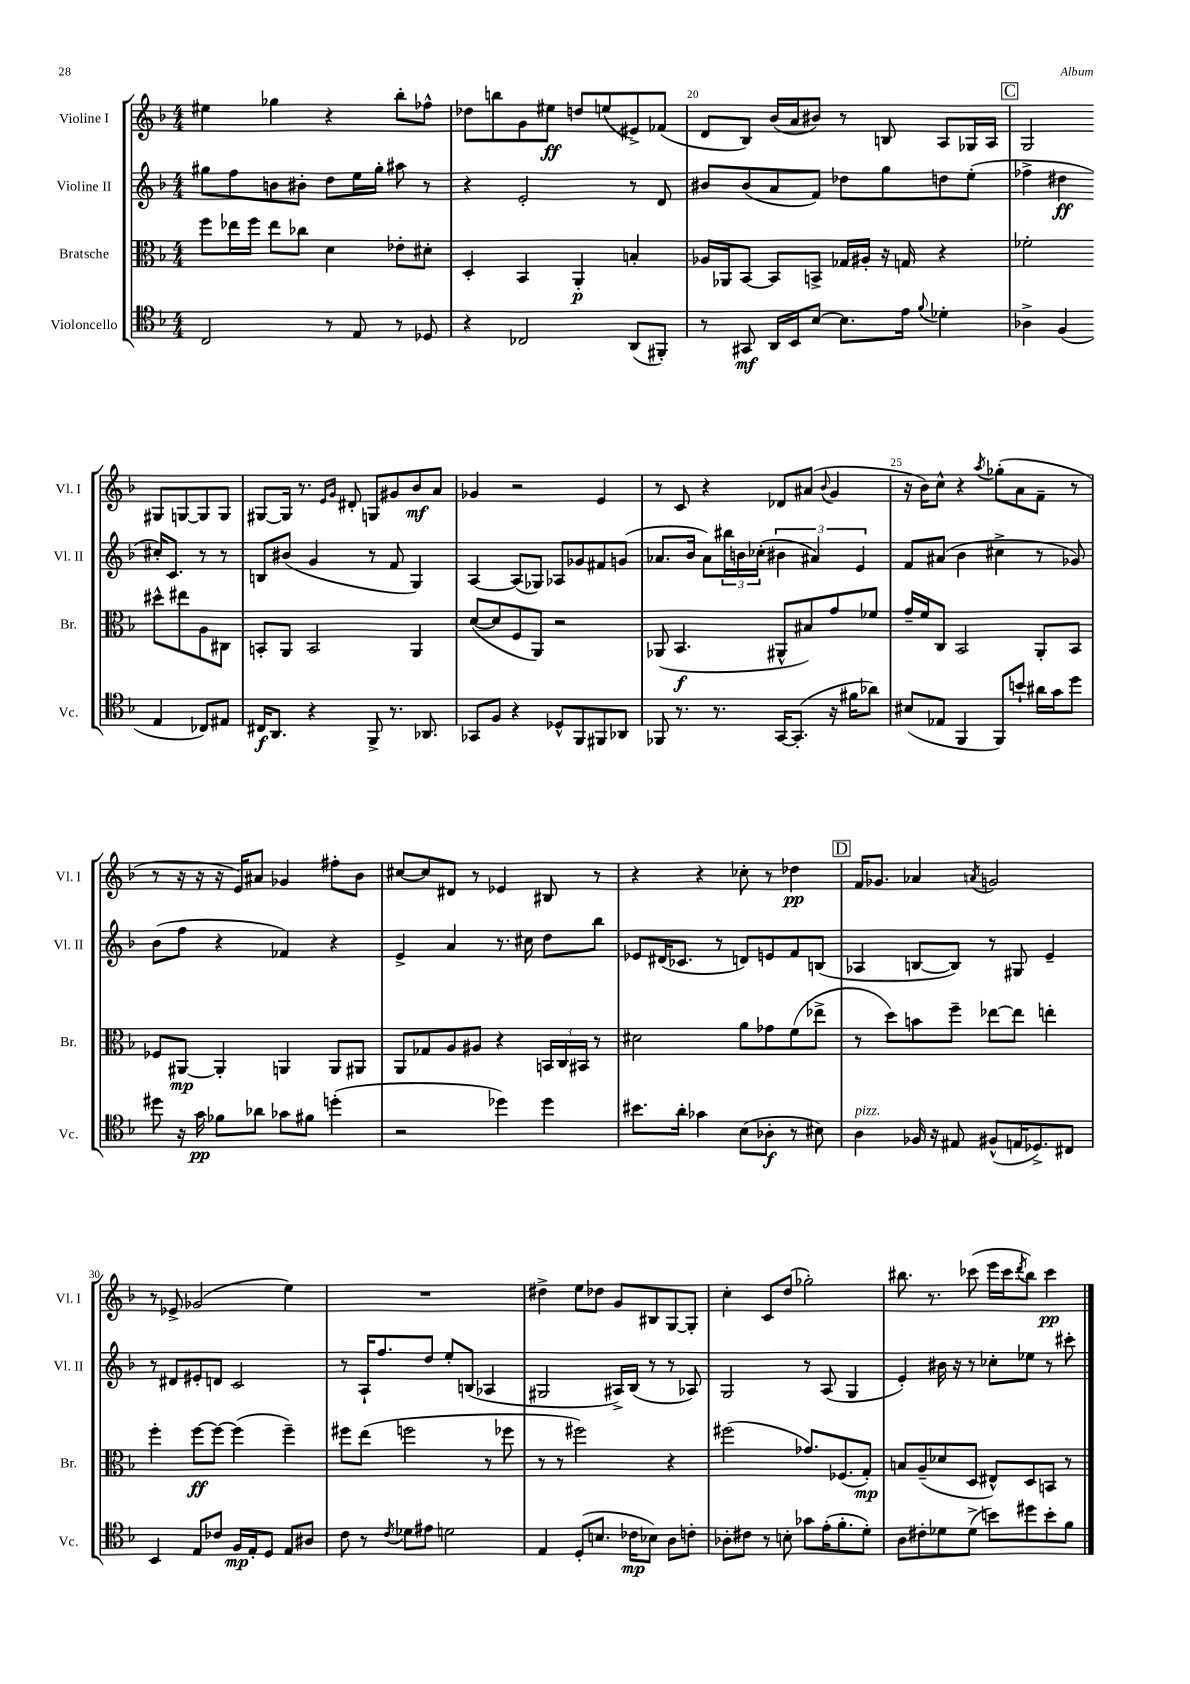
<<
\new StaffGroup <<
\new Staff = "s0" \with { instrumentName = "Violine I" shortInstrumentName = "Vl. I" } {
    \clef treble \key f \major \numericTimeSignature \time 4/4
    eis''4 ges''4 r4 bes''8-. fes''8-^ |
    des''8 b''8 g'8 eis''8\ff d''8 e''8( eis'8->) fes'8( |
    d'8 bes8) bes'16( a'16 bis'8) r8 b8 a8 ges16 a16 |
    \mark \markup { \box "C" } g2 gis8 g8~ g8 g8 |
    gis8~ gis16 r8. \grace { e'16 g'16 } dis'8-. g8 gis'8 bes'8\mf a'8 |
    ges'4 r2 e'4 |
    r8 c'8 r4 des'8 ais'8( \appoggiatura { bes'8 } g'4 |
    r16 bes'16) c''8-^ r4 \acciaccatura { a''8 } ges''8-.( a'8 f'8-- r8 |
    r8 r16 r16 r16 e'16) ais'8 ges'4 fis''8-. bes'8 |
    cis''8~ cis''8 dis'8 r8 ees'4 bis8 r8 |
    r4 r4 ces''8-. r8 des''4\pp |
    \mark \markup { \box "D" } f'16 ges'8. aes'4 \acciaccatura { a'8 } g'2 |
    r8 ees'8-> ges'2( e''4) |
    R1 |
    dis''4-> e''8 des''8 g'8 bis8 g8~ g8-. |
    c''4-. c'8 d''8( ges''2-.) |
    bis''8. r8. ces'''8( e'''16 ces'''16 \acciaccatura { d'''8 } bis''8) ces'''4\pp \bar "|." |
}
\new Staff = "s1" \with { instrumentName = "Violine II" shortInstrumentName = "Vl. II" } {
    \clef treble \key f \major \numericTimeSignature \time 4/4
    gis''8 f''8 b'8 bis'8-. d''8 e''16 gis''16-. ais''8 r8 |
    r4 e'2-. r8 d'8 |
    bis'8 bis'8( a'8 f'8) des''8 g''8 d''8 e''8-.( |
    \mark \markup { \box "C" } fes''4-> dis''4\ff cis''16-.) c'8. r8 r8 |
    b8 bis'8( g'4 r8 f'8 g4) |
    a4~ a8( ges8) aes8 ges'8 fis'8 g'8( |
    aes'8. bes'16 aes'8) \tuplet 3/2 { bis''16 b'16 ces''16-.( } \tuplet 3/2 { bis'4 ais'4) e'4 } |
    f'8 ais'8( bes'4 cis''4-> r8 ges'8) |
    bes'8( f''8 r4 fes'4) r4 |
    e'4-> a'4 r8. cis''16 d''8 bes''8 |
    ees'8 dis'16( ces'8. r8 d'8) e'8 f'8 b8( |
    \mark \markup { \box "D" } aes4 b8~ b8) r8 gis8 e'4-- |
    r8 dis'8 eis'8-. d'8 c'2 |
    r8 a16-! f''8. d''8 e''8-. b8( aes4 |
    gis2 ais16->) bes16( r8 r8 aes8) |
    g2 r8 a8( g4 |
    e'4-.) bis'16 r16 r8 ces''8-. ees''8 r8 cis'''8-. \bar "|." |
}
\new Staff = "s2" \with { instrumentName = "Bratsche" shortInstrumentName = "Br." } {
    \clef alto \key f \major \numericTimeSignature \time 4/4
    f''8 ees''16 f''16 ees''8 ces''8 d'4 ees'8-. dis'8-. |
    d4-. bes,4 a,4-.\p b4-. |
    aes16 aes,16 bes,8~ bes,8 b,8-> ges16 ais16-. r16 g16 r4 |
    \mark \markup { \box "C" } fes'2-. dis''8-^ eis''8 a8 cis8 |
    b,8-. a,8 b,2 a,4 |
    d'8~( d'8 f8 a,8) r2 |
    aes,8( bes,4.\f ais,8-^ bis8) g'8 fes'8 |
    g'16-- f'16 c8 bes,2 a,8-. bes,8 |
    fes8 ais,8~\mp ais,4-. a,4 a,8 ais,8 |
    a,8 ges8 a8 ais8 r4 \tuplet 3/2 { b,16 c16 bis,16 } r8 |
    dis'2 a'8 ges'8 f'8( ees''8-> |
    \mark \markup { \box "D" } r8 d''8) b'8 f''8-- ees''8~ ees''8 e''4-. |
    f''4-. f''8~\ff f''8~ f''4( f''4--) |
    fis''8 e''8( f''2 r8 fes''8 |
    r8 r8 fis''2) r4 |
    fis''2( ges'8.) fes8.( g8-.\mp) |
    b8 a8--( des'8 d8 eis8-^) d8 b,8 r8 \bar "|." |
}
\new Staff = "s3" \with { instrumentName = "Violoncello" shortInstrumentName = "Vc." } {
    \clef tenor \key f \major \numericTimeSignature \time 4/4
    c2 r8 e8 r8 des8 |
    r4 ces2 a,8( fis,8-.) |
    r8 gis,8\mf a,16 bes,16 bes8~ bes8. e'16 \appoggiatura { f'8 } des'4-. |
    \mark \markup { \box "C" } aes4-> f4( e4 ces8) eis8 |
    cis16\f a,8. r4 f,8-> r8. aes,8. |
    ges,8 f8 r4 des8-^ f,8 fis,8 aes,8 |
    fes,8 r8. r8. g,16~ g,8.-.( r16 fis'16 aes'8) |
    bis8( ees8 f,4 f,8) b'8-! ais'16 g'16 d''8 |
    dis''8 r16 g'16\pp fes'8 aes'8 ges'8 fis'8 d''4-.( |
    r2 des''4) des''4 |
    bis'8. a'16-. ges'4 bes8( aes8-.\f r8 bis8) |
    \mark \markup { \box "D" } a4^\markup { \italic "pizz." } fes16 r16 eis8 fis8-^( e16 des8.->) cis8 |
    bes,4 e8 ces'8 f16\mp e16-. d8 e8 ais8 |
    c'8 r8 \acciaccatura { c'8 } des'8 eis'8 d'2 |
    e4 d8-.( b8. ces'16\mp bes8) a8 c'8-. |
    aes8-. cis'8 r8 b8-. ges'8 e'16-.( f'8.-. d'8-.) |
    a8 cis'8-. des'8 des'8->( b'8) dis''8 b'8-. f'8 \bar "|." |
}
>>
>>
\layout { \context { \Score currentBarNumber = #18 \override BarNumber.break-visibility = ##(#f #t #t) barNumberVisibility = #(every-nth-bar-number-visible 5) } }
